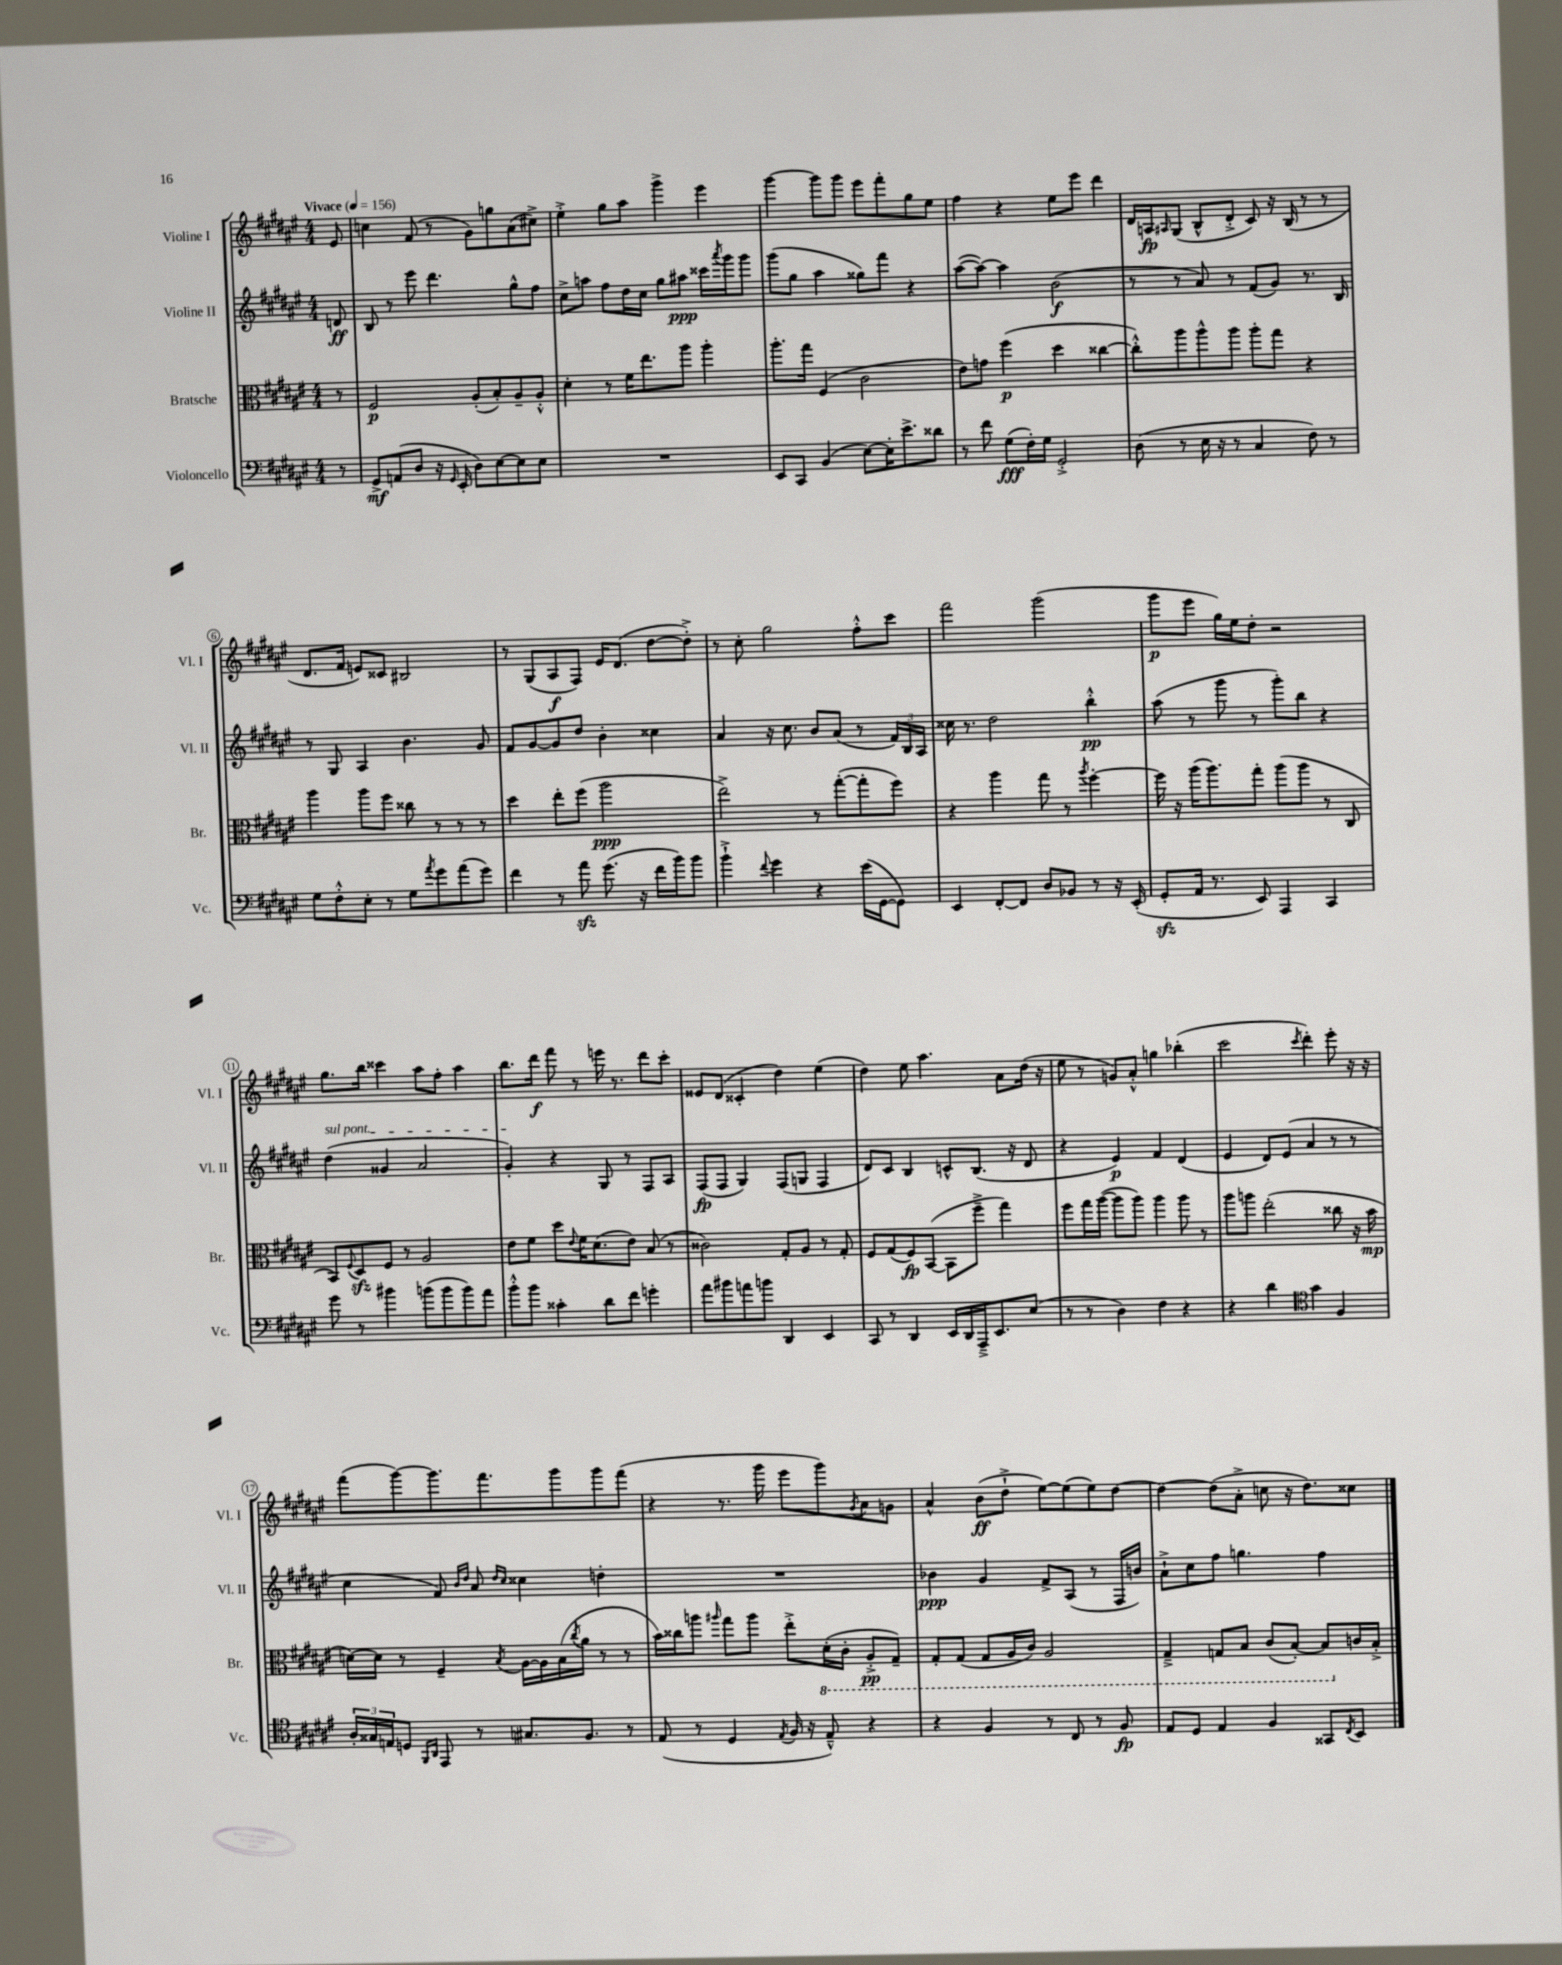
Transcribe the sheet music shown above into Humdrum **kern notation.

**kern	**kern	**kern	**kern
*staff4	*staff3	*staff2	*staff1
*clefF4	*clefC3	*clefG2	*clefG2
*k[f#c#g#d#a#e#]	*k[f#c#g#d#a#e#]	*k[f#c#g#d#a#e#]	*k[f#c#g#d#a#e#]
*M4/4	*M4/4	*M4/4	*M4/4
*MM156	*MM156	*MM156	*MM156
8r	8r	8d	8e#
=	=	=	=
8GG#^	2F#	8B	4cc
(8AA	.	8r	.
8D#	.	8eee#	(8f#
16r	.	4.ddd#	8r
16qqGG#	.	.	.
16EE#'	.	.	.
8D#)	(8A#'	.	8g#)
[8E#	8B')	.	8gg
8E#]	8A#~	8gg#^^	(8a#
8E#	8A#'^^	8ff#	8cc#^)
=	=	=	=
1r	4d#'	8cc#^	4ee#'^
.	.	8aa	.
.	8r	8ff#	8gg#
.	16f#	16dd#	8aa#
.	8.ee#	16cc#	.
.	.	8gg#	4ggg#^
.	8aa#	8aa#	.
.	4aa#'	16ccc##	4eee#
.	.	8qaaa#	.
.	.	16ggg#	.
.	.	8ggg#	.
=	=	=	=
8EE#	8.aa#'	(8ggg#	[4ggg#
8CC#	.	8gg#	.
.	16gg#	.	.
(4BB	(4F#	4aa#	8ggg#]
.	.	.	8ggg#
[8E#)	2c#	8gg##)	8eee#
16E#']	.	8fff#	8fff#'
8.e#^	.	.	.
.	.	4r	8gg#
8d##	.	.	8ee#
=	=	=	=
8r	8e#)	([8aa#	4ff#
8f#	8g	8aa#_)	.
(8G#	(4ff#	4aa#]	4r
16F#')	.	.	.
16G#	.	.	.
2GG#'^	4dd#	(2b	8ee#
.	.	.	8eee#
.	[4cc##	.	4ddd#
=	=	=	=
(8D#	8cc##'^^])	8r	16d#
.	.	.	16A
.	.	.	16qqA#
8r	8aa#	8r	(8G#
16E#	8aa#^^	8a#)	8B^^
16r	.	.	.
8r	8aa#	8r	8d#'^
4C#	8aa#'	(8f#	8c#)
.	8gg#	8g#)	16r
.	.	.	(16B
8F#)	4r	8.r	8r
8r	.	.	8r
.	.	16B	.
=	=	=	=
8G#	4aa#	8r	8.d#
8F#'^^	.	8G#	.
.	.	.	16f#
8E#'	8aa#	4A#	8e)
8r	8ff#	.	8c##
8G#	8cc##	4.b	2B#
8qa#	.	.	.
8g#	8r	.	.
(8a#	8r	.	.
8g#)	8r	8g#	.
=	=	=	=
4f#	4dd#	8f#	8r
.	.	[8g#	(8G#
8r	8ee#'	8g#]	8A#
8a#	(8ff#	8dd#	8F#)
(8.g#	2aa#	4b'	16e#
.	.	.	(8.d#
16r	.	.	.
16f#	.	4cc##	[8dd#
16b)	.	.	.
8b	.	.	8dd#'^])
=	=	=	=
4b`^	2ee#^)	4a#	8r
.	.	.	8cc#'
8qqf#	.	.	.
4g#	.	16r	2gg#
.	.	8.cc#	.
4r	8r	8b	.
.	([8gg#'	(8a#	.
(16e#	8gg#']	8r	8ff#'^^
[16GG#	.	.	.
8GG#])	8ff#)	24f#)	8ccc#
.	.	24B	.
.	.	24A#	.
=	=	=	=
4EE#	4r	16cc##	2fff#
.	.	8.r	.
[8FF#'	4aa#	2dd#	.
8FF#]	.	.	.
8D#	8gg#	.	(2ggg#
8BB-	8r	.	.
.	8qaa#	.	.
8r	[4ff#'	4bb'^^	.
16r	.	.	.
(16EE#'	.	.	.
=	=	=	=
8GG#'	16ff#]	(8aa#	8ggg#
.	16r	.	.
16AA#	(16aa#	8r	8eee#
8.r	8.aa#)	.	.
.	.	8ggg#	16gg#)
.	.	.	16ee#
8EE#)	8gg#'	8r	8dd#'
4AAA#	(8aa#	8ggg#')	2r
.	8aa#	8bb	.
4CC#	8r	4r	.
.	8C#	.	.
=	=	=	=
8g#	8BB)	(4dd#	8.gg#
.	8qqF#	.	.
8r	8D#	.	.
.	.	.	16bb
4b#	8F#	4g##	4ccc##
.	8r	.	.
(8b	2A#	2a#	8aa#
8b	.	.	8ff#'
8b)	.	.	4aa#
8a#	.	.	.
=	=	=	=
8b'^^	8e#	4g#')	8.bb
8b	8f#	.	.
.	.	.	16ddd#
4c##'	8dd#	4r	8fff#
.	8qqe#	.	.
.	16f#	.	8r
.	(8.d#	.	.
8d#	.	8G#	16eee
.	.	.	8.r
8f#	8e#)	8r	.
4g'	(8B	8F#	8ddd#
.	8r	8A#	8ccc#'
=	=	=	=
8a#	2c##)	(8F#	8e##
8b#	.	8F#	(8d#
8a	.	4G#)	4c##'
8b	.	.	.
4DD#	8G#'	(8F#	4dd#)
.	8A#	8G	.
4EE#	8r	4F#	(4ee#
.	8G#'	.	.
=	=	=	=
8CC#	8F#	8d#)	4dd#)
8r	(8G#	8c#	.
4DD#	8F#)	4B	8ee#
.	([8BB	.	4.aa#
16EE#	8BB]	8c^^	.
16DD#	.	.	.
16AAA#~^	8ff#~^	(8.B	.
8.EE#	.	.	.
.	4gg#)	.	8a#
.	.	16r	.
(8E#	.	8d#	(16dd#
.	.	.	16r
=	=	=	=
8r	8ff#	4r	8ee#
8r	16gg#	.	8r
.	([16aa#	.	.
4D#)	8aa#]	4e#)	8g)
.	8aa#)	.	8a#'^^
4F#	4aa#	4f#	4gg
4r	8aa#	(4d#	(4bb-'
.	8r	.	.
=	=	=	=
4r	8aa#	4e#	2ccc#
.	8aa	.	.
4d#	(2ee#'	8d#)	.
.	.	(8e#	.
*clefC4	*	*	*
.	.	.	8qccc#
4g#	.	4a#	4ddd#')
4F#	8cc##	8r	8eee#'
.	16r	8r	16r
.	16b	.	16r
=	=	=	=
24A#'	[16d)	4cc#	(8fff#
24G##	.	.	.
.	16d]	.	.
24E	.	.	.
8D	8r	.	[8ggg#)
16qqFF#	.	.	.
16qqAA#	.	.	.
8EE#	4F#~	8f#)	8.ggg#]
.	.	16qqb	.
.	.	16qqdd#	.
8r	.	8a#	.
.	.	.	8.fff#
.	.	16qqdd#	.
.	8qB	16qqcc#	.
8.G#	[16A#	4cc##	.
.	16A#]	.	.
.	(16B	.	8ggg#
.	8qcc#	.	.
8.F#	16a#	.	.
.	8r	4dd'	8ggg#
8r	8r	.	(8fff#
=	=	=	=
(8E#	16b)	1r	4r
.	16cc##	.	.
8r	8aa	.	.
.	16qqaa#	.	.
4D#	8gg#	.	8.r
.	8aa#	.	.
.	.	.	16ggg#
8qE#	.	.	.
16F#	8ee#'^	.	8eee#
16r	.	.	.
8E#~^^)	(16D#'	.	8ggg#)
.	16C#'	.	.
.	.	.	8qg#
4r	8AA#'^	.	8a#
.	8GG#~)	.	8g
=	=	=	=
4r	8GG#'	4b-	4a#^^
.	(8GG#	.	.
4F#	8GG#	4g#	(8b
.	16AA#	.	8dd#`^
.	16C#)	.	.
8r	2AA#	8f#^	[8ee#)
8C#	.	(8A#	(8ee#]
8r	.	8r	8ee#)
8F#	.	16F#	[8dd#
.	.	16b)	.
=	=	=	=
8E#	4GG#~^	8a#`^	4dd#_
8D#	.	8cc#	.
4E#	8GG	8ff#	(8dd#]
.	8BB	4.gg	8a#'^
4F#	(8C#	.	8cc
.	[8BB')	.	16r
.	.	.	8.dd#)
8GG##	8BB]	4ff#	.
8qC#	.	.	.
8BB	16c	.	8cc##
.	16B'^	.	.
==	==	==	==
*-	*-	*-	*-
